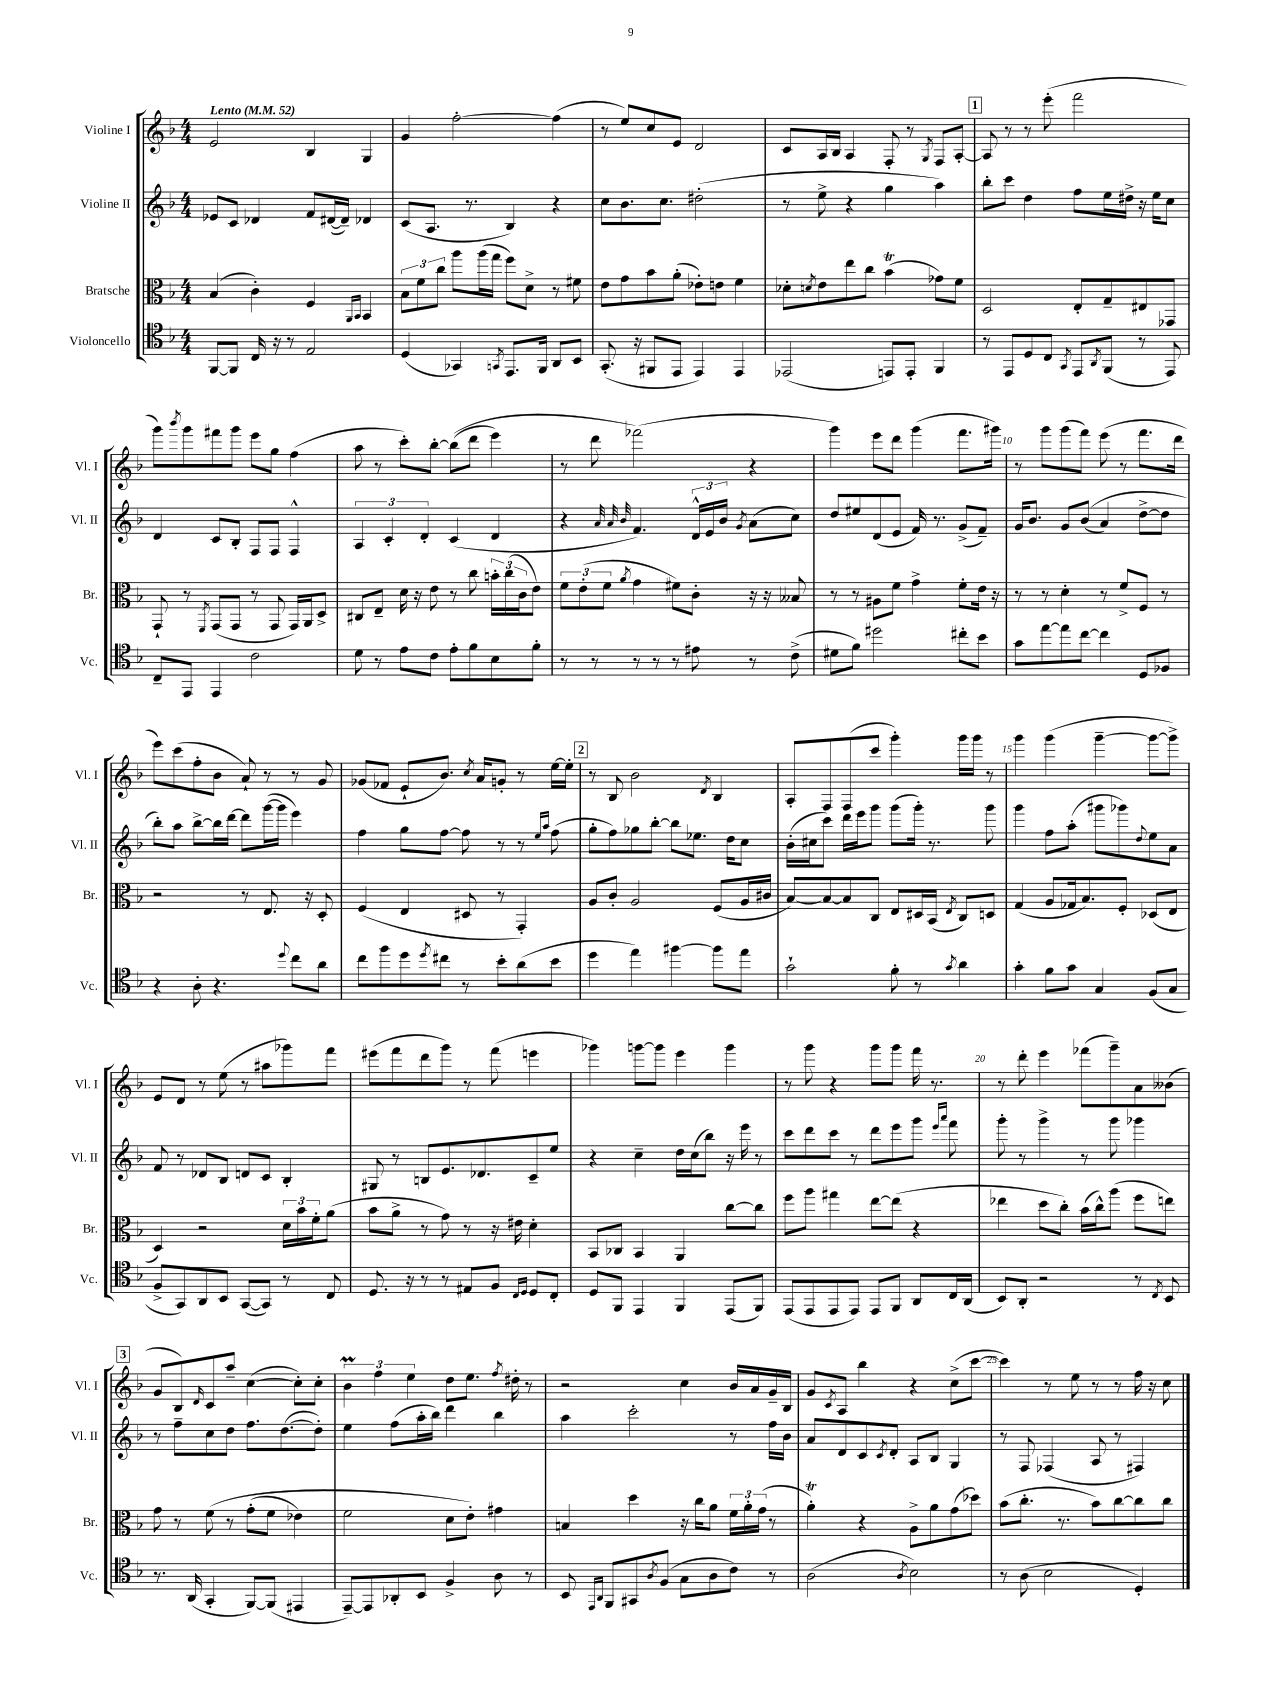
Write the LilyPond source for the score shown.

<<
\new StaffGroup <<
\new Staff = "s0" \with { instrumentName = "Violine I" shortInstrumentName = "Vl. I" } {
    \clef treble \key f \major \numericTimeSignature \time 4/4 \tempo "Lento" 4 = 52
    e'2 bes4 g4 |
    g'4 f''2~-. f''4( |
    r8 e''8) c''8 e'8 d'2 |
    c'8 a16 bes16 a4 f8-. r8 \acciaccatura { g8 } f8 a8~-. |
    \mark \markup { \box "1" } a8 r8 r8 e'''8-.( f'''2 |
    g'''8) \acciaccatura { bes'''8 } g'''8 fis'''8 g'''8 e'''8 g''8 f''4( |
    a''8 r8 c'''8-.) bes''8~-. bes''8(\( d'''8 e'''4) |
    r8 d'''8 fes'''2(\) r4 |
    g'''4) e'''8 d'''8 g'''4( f'''8. gis'''16) |
    r8 g'''8 g'''8( f'''8) e'''8( r8 f'''8. d'''16 |
    e'''8) c'''8( f''8-. bes'8 a'8-!) r8 r8 g'8 |
    ges'8( fes'8 e'8-! bes'8.) \acciaccatura { c''8 } a'16 g'8-. r8 e''16~ e''16-. |
    \mark \markup { \box "2" } r8 bes8 bes'2 \acciaccatura { d'8 } bes4 |
    a8-. f8 f8( c'''8 g'''4-.) g'''16 g'''16 r8 |
    g'''4 g'''4( g'''4~-- g'''8~ g'''8->) |
    e'8 d'8 r8 e''8( r8 ais''8 ges'''8) f'''8 |
    eis'''8( f'''8 d'''8 g'''8) r8 f'''8( e'''4 |
    ges'''4) g'''8~ g'''8 e'''4 g'''4 |
    r8 g'''8 r4 g'''8 g'''8 f'''16 r8. |
    r8 d'''8-. e'''4 fes'''8( g'''8--) a'8 beses'8( |
    \mark \markup { \box "3" } g'8 bes8) \grace { d'16 } c'8 a''8-- c''4~( c''8-.) c''8-. |
    \tuplet 3/2 { bes'4\prall f''4 e''4 } d''8 e''8. \acciaccatura { f''8 } dis''16-. r8 |
    r2 c''4 bes'16 a'16 g'16-- bes16 |
    g'8 \acciaccatura { c'8 } a8 bes''4 r4 c''8->( c'''8~ |
    c'''4) r8 e''8 r8 r8 f''16 r16 c''8 \bar "|." |
}
\new Staff = "s1" \with { instrumentName = "Violine II" shortInstrumentName = "Vl. II" } {
    \clef treble \key f \major \numericTimeSignature \time 4/4
    ees'8 c'8 des'4 f'8 dis'16~( dis'16--) des'4 |
    c'8( a8. r8. bes4) r4 |
    c''8 bes'8. c''8. dis''2-.( |
    r8 e''8-> r4 g''4 a''4) |
    \mark \markup { \box "1" } bes''8-. c'''8 d''4 f''8 e''16 dis''16-> r16 e''16 c''8 |
    d'4 c'8 bes8-. f8 f8 f4-^ |
    \tuplet 3/2 { a4 c'4-. d'4-. } c'4( d'4 |
    r4 \grace { a'32 a'32 bes'32 } f'4.) \tuplet 3/2 { d'16-^ e'16 bes'16 } \acciaccatura { g'8 } a'8( c''8) |
    d''8 eis''8 d'8( e'8 f'16) r8. g'8->( f'8--) |
    g'16 bes'8. g'8 bes'8(\( a'4) d''8~-> d''8 |
    bes''8-.\) a''8 bes''8~-> bes''16 d'''16~ d'''8 g'''16~( g'''16 e'''4) |
    f''4 g''8 f''8~ f''8 r8 r8 \grace { e''16 a''16 } f''8( |
    \mark \markup { \box "2" } g''8-. f''8) ges''8 bes''8~-. bes''8 ees''8. d''16 c''8 |
    bes'16-.( cis''16 c'''8) d'''16 e'''16 g'''8 g'''8( g'''16-.) r8. g'''8 |
    g'''4 f''8 a''8-.( gis'''8 ges'''8) \appoggiatura { d''8 } e''8 a'8 |
    f'8 r8 des'8 bes8 d'8 c'8 bes4-. |
    gis8 r8 b8 e'8. des'8. c'8-- e''8 |
    r4 c''4-- d''16 c''16( bes''8) r16 e'''16 r8 |
    c'''8 d'''8 c'''8 r8 d'''8 e'''8 g'''8 \grace { e'''16 a'''16 } f'''8 |
    g'''8-. r8 g'''4-> r8 g'''8 ges'''4 |
    \mark \markup { \box "3" } r8 f''8-- c''8 d''8 f''8. d''8.~( d''8-.) |
    e''4 f''8( a''16-. bes''16) d'''4 bes''4 |
    a''4 c'''2-. r8 f''16 bes'16 |
    a'8 d'8 c'8 \acciaccatura { c'8 } d'8-. a8 bes8 g4 |
    r8 f8 fes4( a8 r8 fis4) \bar "|." |
}
\new Staff = "s2" \with { instrumentName = "Bratsche" shortInstrumentName = "Br." } {
    \clef alto \key f \major \numericTimeSignature \time 4/4
    bes4( c'4-.) f4 \grace { a,16 bes,16 } bes,4 |
    \tuplet 3/2 { bes8 f'8 c''8 } a''8 a''16( g''16 f''8) d'8-> r8 fis'8 |
    e'8 g'8 bes'8 a'8-.( ees'8-.) e'8 f'4 |
    des'8-. \acciaccatura { d'8 } e'8 e''8 c''8 bes'4\trill( ges'8) f'8 |
    \mark \markup { \box "1" } d2 e8-. g8-- eis8 ges,8 |
    g,8-! r8 \acciaccatura { f,8 } g,8( g,8 r8 g,8 g,16) a,16 d8-> |
    cis8 e8-- d'16 r16 e'8 r8 c''8 \tuplet 3/2 { b'16-. c''16( c'16 } e'8) |
    \tuplet 3/2 { f'8 e'8-.( f'8 } \acciaccatura { a'8 } g'4 fis'8) c'8-. r16 r16 beses8 |
    r8 r8 ais8 f'8 g'4-> f'8-. e'16 r16 |
    r8 r8 d'4-. r8 f'8-> f8 r8 |
    r2 r8 e8. r16 d8-. |
    f4( e4 dis8 r8 g,4-.) |
    \mark \markup { \box "2" } a8 c'8-. a2 f8( a16 cis'16 |
    bes8~) bes8~ bes8 c8 e8 dis16 bes,16( \acciaccatura { e8 } c8) d8 |
    g4( a8 ges16 bes8.) f8-. des8( e8 |
    d4) r2 \tuplet 3/2 { d'16 bes'16 f'16-. } a'8( |
    bes'8 a'8-> r8 g'8) r8 r16 eis'16 d'4-. |
    bes,8 ces8 bes,4 a,4 c''8~ c''8 |
    f''8 a''8 gis''4 e''8~ e''8( r4 |
    ees''4 d''8 c''8-.) bes'16( c''16-^) a''8( f''8 e''8) |
    \mark \markup { \box "3" } g'8 r8 f'8\( r8 g'8-.( f'8 ees'4) |
    f'2 d'8 e'8-.\) gis'4 |
    b4 d''4 r16 c''16 a'8 \tuplet 3/2 { f'16 a'16-. g'16( } r8 |
    a'4-.\trill) r4 a8-> a'8 g'8( des''8) |
    bes'8( c''8.-. r8. bes'8) c''8~ c''8 c''8 \bar "|." |
}
\new Staff = "s3" \with { instrumentName = "Violoncello" shortInstrumentName = "Vc." } {
    \clef tenor \key f \major \numericTimeSignature \time 4/4
    f,8~ f,8 c16 r16 r8 e2 |
    d4( ges,4) \acciaccatura { g,8 } e,8. f,16 a,8 bes,8 |
    g,8.-.( r16 fis,8 e,8 e,4) e,4 |
    ees,2( e,8) e,8-. f,4 |
    \mark \markup { \box "1" } r8 e,8 d8 c8 \acciaccatura { g,8 } e,8 \acciaccatura { a,8 } f,8( r8 e,8) |
    c8-- e,8 e,4 c'2 |
    d'8 r8 e'8 c'8 e'8-. f'8 bes8 f'8-. |
    r8 r8 r8 r8 r8 eis'8 r8 c'8->( |
    dis'8 f'8) dis''2 cis''8-. bes'8 |
    g'8 e''8~ e''8 c''8~ c''4 d8 fes8 |
    r4 a8-. r4. \appoggiatura { d''8 } c''8 a'8 |
    c''8 f''8 d''8 \acciaccatura { d''8 } cis''8 r8 bes'8-. a'8( bes'8 |
    \mark \markup { \box "2" } d''4 e''4) fis''4~ fis''8 e''8 |
    g'2-! f'8-. r8 \acciaccatura { g'8 } a'4 |
    g'4-. f'8 g'8 g4 f8( g8 |
    f8-> g,8) a,8 bes,8 g,8~( g,8) r8 c8 |
    d8. r16 r8 r8 eis8 f8 \grace { c16 d16 } d8 c8-. |
    d8 f,8 e,4 f,4 e,8( f,8) |
    e,8( e,8 e,8 e,8) e,8 f,8 a,8 c16 a,16( |
    bes,8) a,8-. r2 r8 \acciaccatura { c8 } bes,8 |
    \mark \markup { \box "3" } r8. a,16( g,4-. f,8~) f,8( eis,4 |
    e,8~--) e,8 aes,8-. bes,8 f4-> a8 r8 |
    bes,8 \grace { e,16 a,16 } f,8 gis,8 \acciaccatura { a8 } f8( g8 a8 c'8) r8 |
    a2( \acciaccatura { a8 } bes2) |
    r8 a8( bes2 d4-.) \bar "|." |
}
>>
>>
\layout { \context { \Score \override BarNumber.break-visibility = ##(#f #t #t) barNumberVisibility = #(every-nth-bar-number-visible 5) } }
